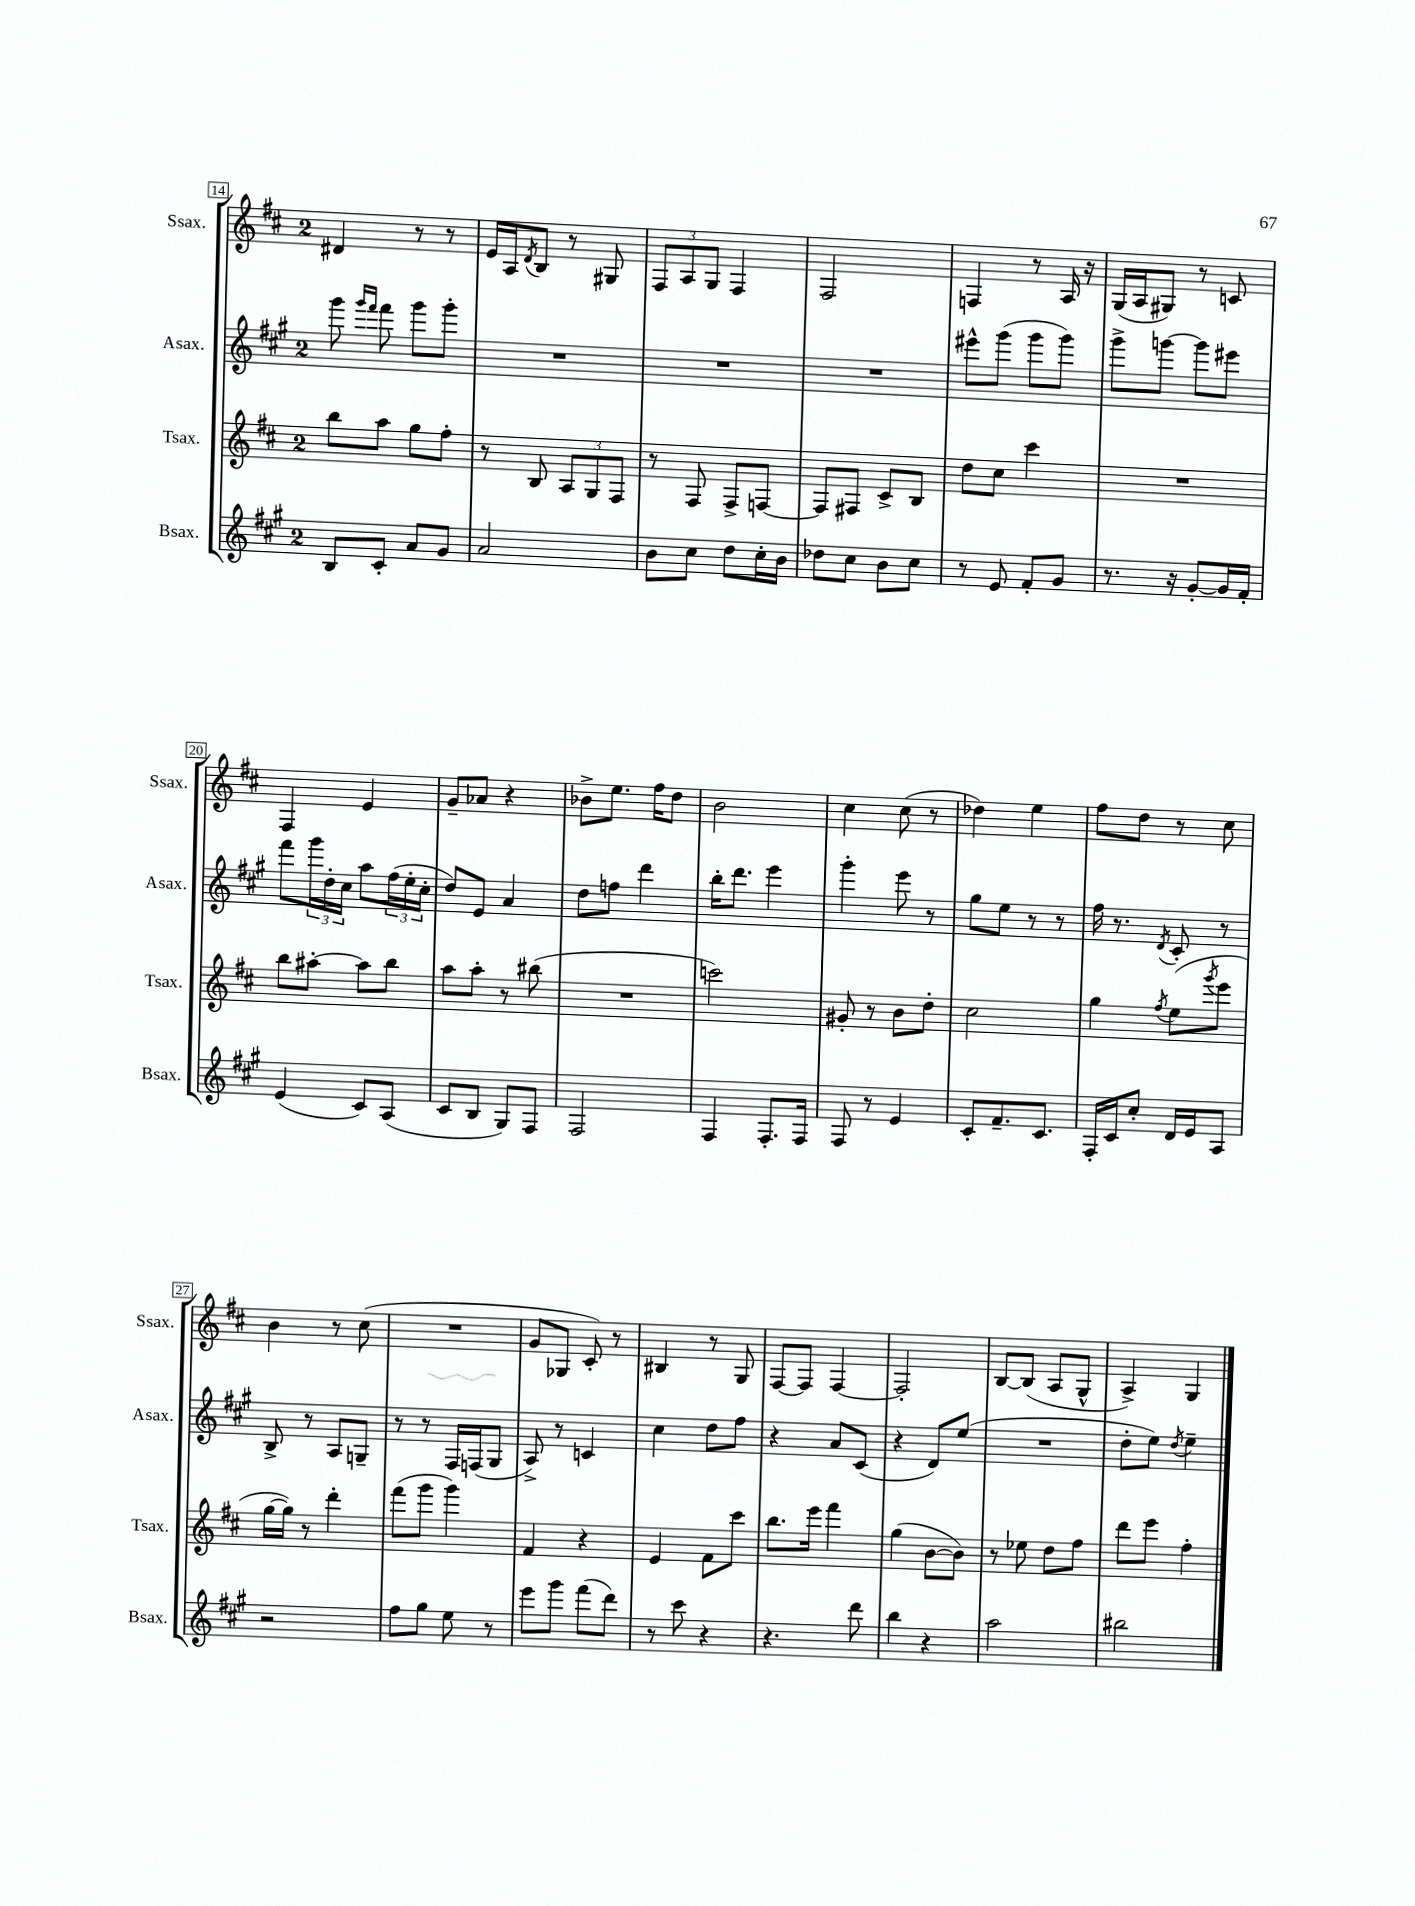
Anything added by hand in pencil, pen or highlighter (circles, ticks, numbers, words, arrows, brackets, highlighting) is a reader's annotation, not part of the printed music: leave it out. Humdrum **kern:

**kern	**kern	**kern	**kern
*part4	*part3	*part2	*part1
*staff4	*staff3	*staff2	*staff1
*I"Bsax.	*I"Tsax.	*I"Asax.	*I"Ssax.
*I'Bsax.	*I'Tsax.	*I'Asax.	*I'Ssax.
*clefG2	*clefG2	*clefG2	*clefG2
*k[f#c#g#]	*k[f#c#]	*k[f#c#g#]	*k[f#c#]
*M2/4	*M2/4	*M2/4	*M2/4
=14	=14	=14	=14
8B/L	8bb\L	8ggg#\	4d#X/
.	.	16qqggg#/LL	.
.	.	16qqfff#/JJ	.
8c#'/J	8aa\J	8fff#\	.
8a/L	8gg\L	8ggg#\L	8r
8g#/J	8ff#'\J	8ggg#'\J	8r
=15	=15	=15	=15
2a/	8r	2r	16e/LL
.	.	.	16A/J
.	.	.	8qd/
.	8B/	.	8B/J
.	12A/L	.	8r
.	12G/	.	.
.	.	.	8G#X/
.	12F#/J	.	.
=16	=16	=16	=16
8b\L	8r	2r	12F#/L
.	.	.	12A/
8cc#\J	8F#/	.	.
.	.	.	12G/J
8dd\L	8F#^/L	.	4F#/
16cc#'\L	[8Fn/J	.	.
16b\JJ	.	.	.
=17	=17	=17	=17
8dd-X\L	8F/L]	2r	2F#/
8cc#\J	8F#X/J	.	.
8b\L	8c#^/L	.	.
8cc#\J	8B/J	.	.
=18	=18	=18	=18
8r	8dd\L	8eee#X^^\L	4Fn/
8e/	8cc#\J	(8ggg#\J	.
8f#'/L	4ccc#\	8ggg#\L	8r
8g#/J	.	8ggg#\J)	16A/
.	.	.	16r
=19	=19	=19	=19
8.r	2r	8ggg#^\L	(16G/LL
.	.	.	16A/J
.	.	[8gggn\J	8G#X/J)
16r	.	.	.
[8g#'/L	.	8ggg\L]	8r
16g#/L]	.	8eee#X\J	8cn/
16f#'/JJ	.	.	.
!!LO:LB:g=z
=20	=20	=20	=20
(4e/	8bb\L	8fff#\L	4F#/
.	[8aa#X'\J	24ggg#\L	.
.	.	24dd'\	.
.	.	24cc#\JJ	.
8c#/L)	8aa#\L]	8aa\L	4e/
(8A/J	8bb\J	(24ff#\L	.
.	.	24ee'\	.
.	.	24cc#'\JJ	.
=21	=21	=21	=21
8c#/L	8aa\L	8dd/L)	8g~/L
8B/J	8aa'\J	8e/J	8a-X/J
8G#/L)	8r	4a/	4r
8F#/J	(8bb#X\	.	.
=22	=22	=22	=22
2F#/	2r	8dd\L	8b-X^\L
.	.	8ffn\J	8.ee\J
.	.	4ddd\	.
.	.	.	16ff#\KL
.	.	.	8dd\J
=23	=23	=23	=23
4F#/	2cccn\)	16bb'\KL	2b\
.	.	8.ddd\J	.
8.F#'/L	.	4eee\	.
16F#/Jk	.	.	.
=24	=24	=24	=24
8F#/	8g#X'/	4ggg#'\	4cc#\
8r	8r	.	.
4e/	8b\L	8eee\	(8cc#\
.	8dd'\J	8r	8r
=25	=25	=25	=25
8c#'/L	2cc#\	8gg#\L	4dd-X\)
8.f#~/	.	8ee\J	.
.	.	8r	4ee\
8.c#/J	.	.	.
.	.	8r	.
=26	=26	=26	=26
16F#'/LL	4gg\	16ff#\	8ff#\L
16c#/J	.	8.r	.
8cc#'/J	.	.	8dd\J
.	8qff#/	8qd/	.
16d/LL	(8ee\L	8c#'/	8r
16e/J	.	.	.
.	8qggg/	.	.
8A/J	8eee\J	8r	8cc#\
!!LO:LB:g=z
=27	=27	=27	=27
2r	[16gg\LL	8B^/	4b\
.	16gg\JJ])	.	.
.	8r	8r	.
.	4ddd'\	8A/L	8r
.	.	8Gn~/J	(8cc#\
=28	=28	=28	=28
8ff#\L	(8fff#\L	8r	2r
8gg#\J	8ggg\J	8r	.
8ee\	4ggg\)	16F#/LL	.
.	.	(16Fn/J	.
8r	.	8G#/J	.
=29	=29	=29	=29
8eee\L	4f#/	8A^/)	8g/L
8ggg#\J	.	8r	8G-X/J
(8fff#\L	4r	4cn/	8c#'/)
8ddd\J)	.	.	8r
=30	=30	=30	=30
8r	4e/	4cc#\	4B#X/
8ccc#\	.	.	.
4r	8f#\L	8dd\L	8r
.	8ccc#\J	8ff#\J	8G/
=31	=31	=31	=31
4.r	8.bb\L	4r	[8F#/L
.	.	.	8F#/J]
.	16eee\Jk	.	.
.	4fff#\	8a/L	[4F#/
8ddd\	.	(8c#/J	.
=32	=32	=32	=32
4bb\	(4gg\	4r	2F#'/]
4r	[8b\L	8d/L)	.
.	8b\J])	(8ee/J	.
=33	=33	=33	=33
2aa\	8r	2r	[8B/L
.	8ee-X\	.	(8B/J]
.	8dd\L	.	8A/L
.	8ff#\J	.	8G^^/J
=34	=34	=34	=34
2bb#X\	8ddd\L	8dd'\L	4A^/)
.	8eee\J	8ee\J)	.
.	.	8qdd/	.
.	4ff#'\	4ee~\	4G/
==	==	==	==
*-	*-	*-	*-
